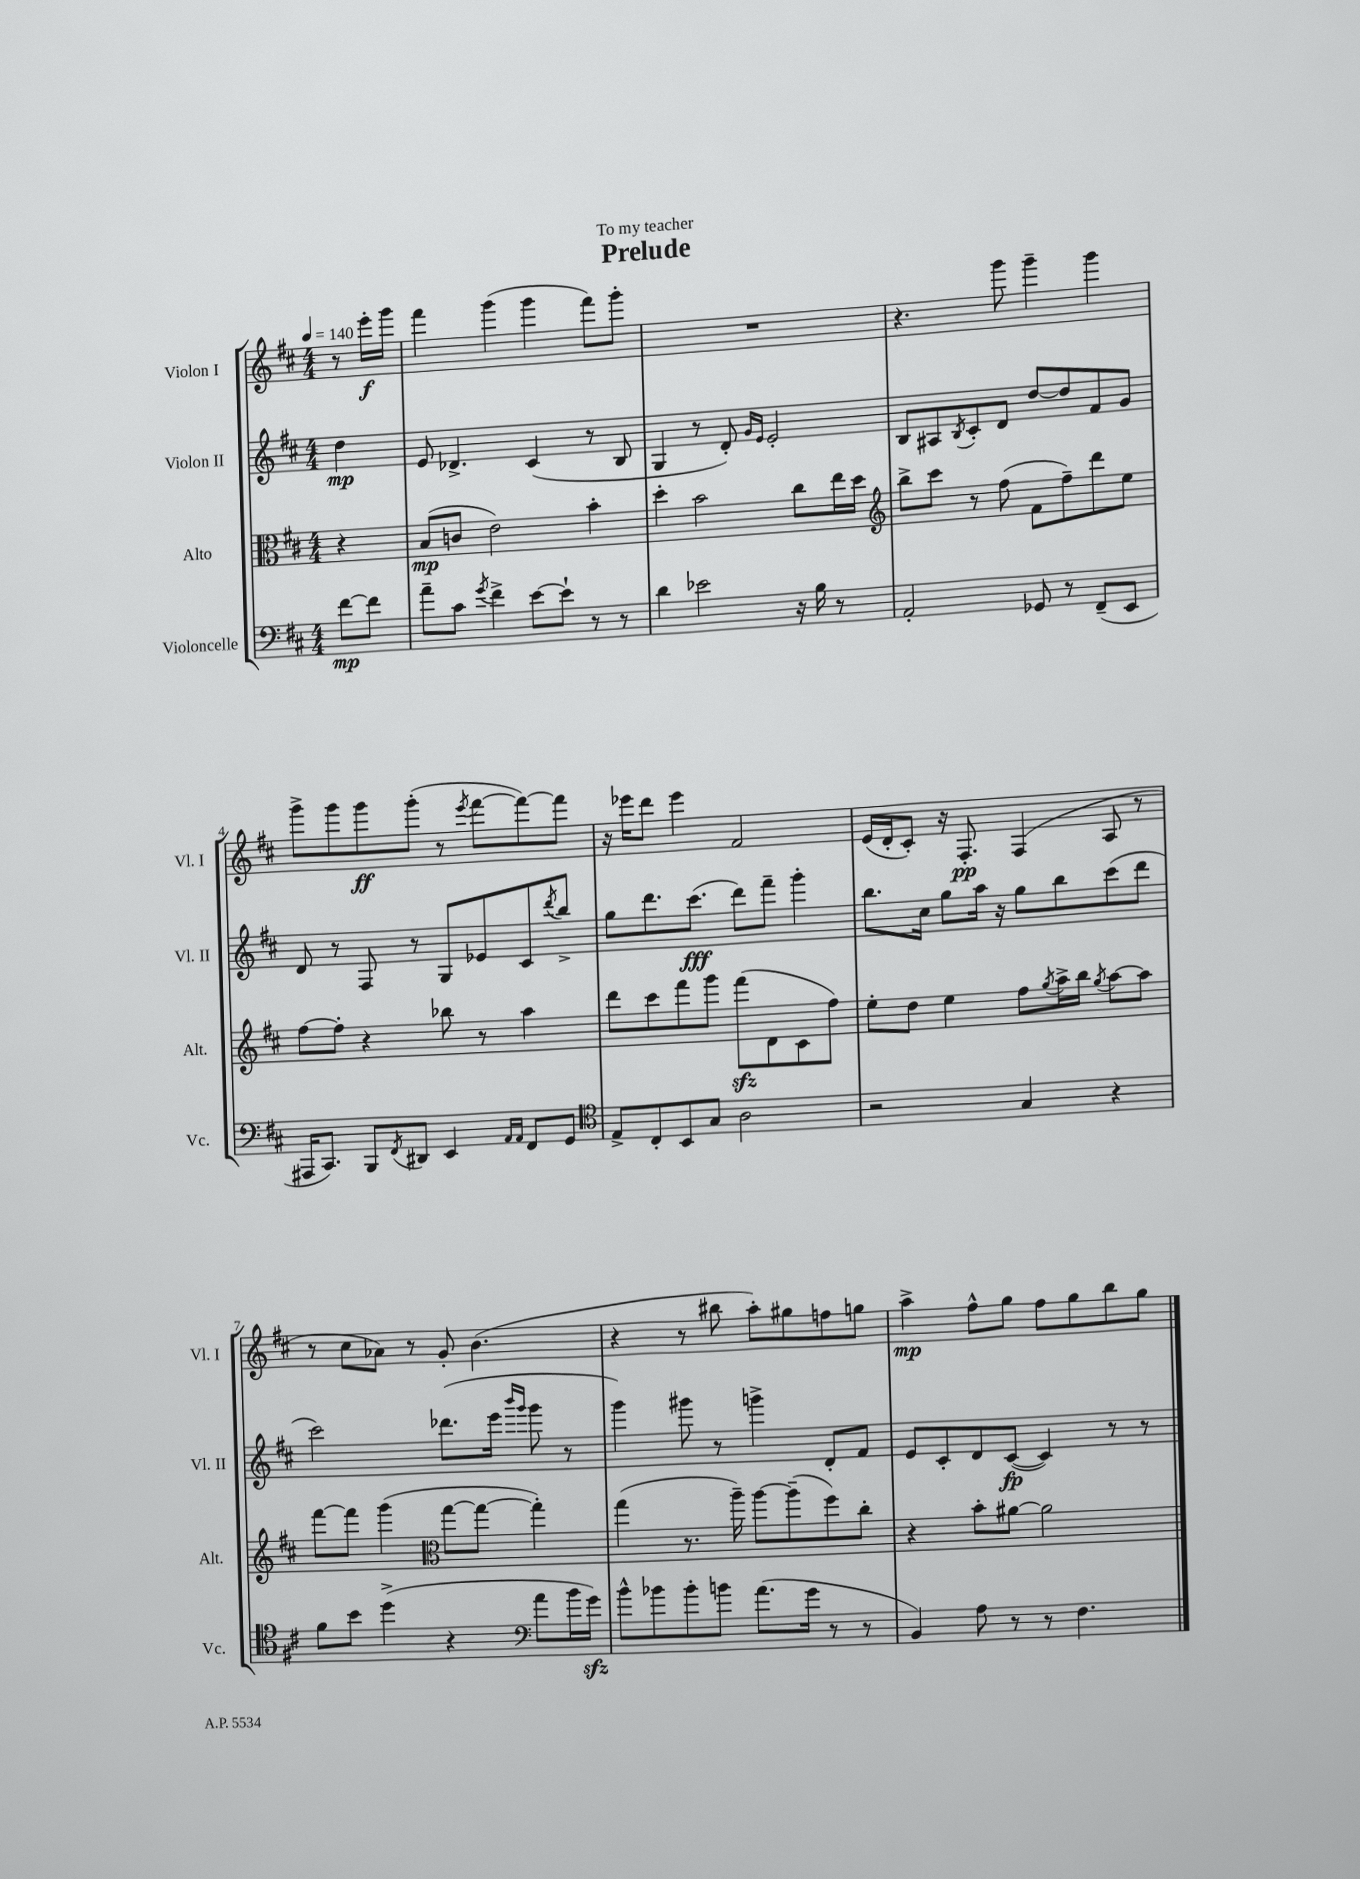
\header { title = "Prelude" dedication = "To my teacher" }
<<
\new StaffGroup <<
\new Staff = "s0" \with { instrumentName = "Violon I" shortInstrumentName = "Vl. I" } {
    \clef treble \key d \major \numericTimeSignature \time 4/4 \partial 4 \tempo 4 = 140
    r8 e'''16-.\f g'''16 |
    fis'''4 g'''4( g'''4 fis'''8) g'''8-. |
    R1 |
    r4. g'''8 g'''4-- g'''4 |
    g'''8-> g'''8 g'''8\ff g'''8-.( r8 \acciaccatura { e'''8 } fis'''8~ fis'''8~) fis'''8 |
    r16 ees'''16 d'''8 ees'''4 fis'2 |
    e'16( d'16-. cis'8-.) r16 fis8.-.\pp fis4( a8 r8 |
    r8 cis''8 aes'8) r8 g'8-. b'4.( |
    r4 r8 bis''8 a''8-.) gis''8 f''8 g''8 |
    a''4->\mp fis''8-^ g''8 fis''8 g''8 b''8 g''8 \bar "|." |
}
\new Staff = "s1" \with { instrumentName = "Violon II" shortInstrumentName = "Vl. II" } {
    \clef treble \key d \major \numericTimeSignature \time 4/4 \partial 4
    d''4\mp |
    e'8 des'4.-> cis'4( r8 b8 |
    g4 r8 d'8-.) \grace { g'16 e'16 } e'2-. |
    b8 ais8 \acciaccatura { b8 } cis'8-. d'8 d''8~ d''8 fis'8 g'8 |
    d'8 r8 fis8 r8 g8 ees'8 cis'8 \acciaccatura { d'''8 } b''8-> |
    g''8 d'''8. cis'''8.\fff( d'''8) fis'''8-- g'''4-. |
    b''8. cis''16 g''8 a''16 r16 g''8 b''8 cis'''8( d'''8 |
    cis'''2) des'''8.( e'''16 \grace { b'''16 g'''16 } g'''8 r8 |
    g'''4) gis'''8 r8 g'''4-> d'8-. fis'8 |
    e'8 cis'8-. d'8 cis'8~\fp( cis'4) r8 r8 \bar "|." |
}
\new Staff = "s2" \with { instrumentName = "Alto" shortInstrumentName = "Alt." } {
    \clef alto \key d \major \numericTimeSignature \time 4/4 \partial 4
    r4 |
    b8\mp( c'8 e'2) b'4-. |
    d''4-. b'2 cis''8 e''16 d''16 |
    \clef treble b''8-> cis'''8 r8 fis''8( fis'8 fis''8--) d'''8 e''8 |
    fis''8~ fis''8-. r4 bes''8 r8 a''4 |
    d'''8 cis'''8 fis'''8 g'''8 fis'''8\sfz( d'8 cis'8 fis''8) |
    e''8-. d''8 e''4 fis''8 \acciaccatura { g''8 } a''16-> b''16 \acciaccatura { g''8 } a''8~ a''8 |
    fis'''8~ fis'''8 g'''4( \clef alto g''8~ g''8~ g''4-.) |
    g''4( r8. a''16--) a''8~ a''8--( fis''8) cis''8-. |
    r4 b'8-. ais'8~ ais'2 \bar "|." |
}
\new Staff = "s3" \with { instrumentName = "Violoncelle" shortInstrumentName = "Vc." } {
    \clef bass \key d \major \numericTimeSignature \time 4/4 \partial 4
    fis'8~\mp fis'8 |
    a'8-- cis'8 \acciaccatura { g'8 } fis'4-> e'8~ e'8-! r8 r8 |
    d'4 ees'2 r16 b16 r8 |
    a,2-. ges,8 r8 fis,8--( e,8 |
    ais,,16 cis,8.) b,,8 \acciaccatura { fis,8 } dis,8 e,4 \grace { a,16 a,16 } fis,8 g,8 |
    \clef tenor e8-> cis8-. b,8 g8 a2 |
    r2 g4 r4 |
    fis'8 b'8 d''4->( r4 \clef bass a'8 b'16 g'16\sfz) |
    b'8-^ bes'8 bes'8-. b'8 a'8.( g'16 r8 r8 |
    b,4) a8 r8 r8 fis4. \bar "|." |
}
>>
>>
